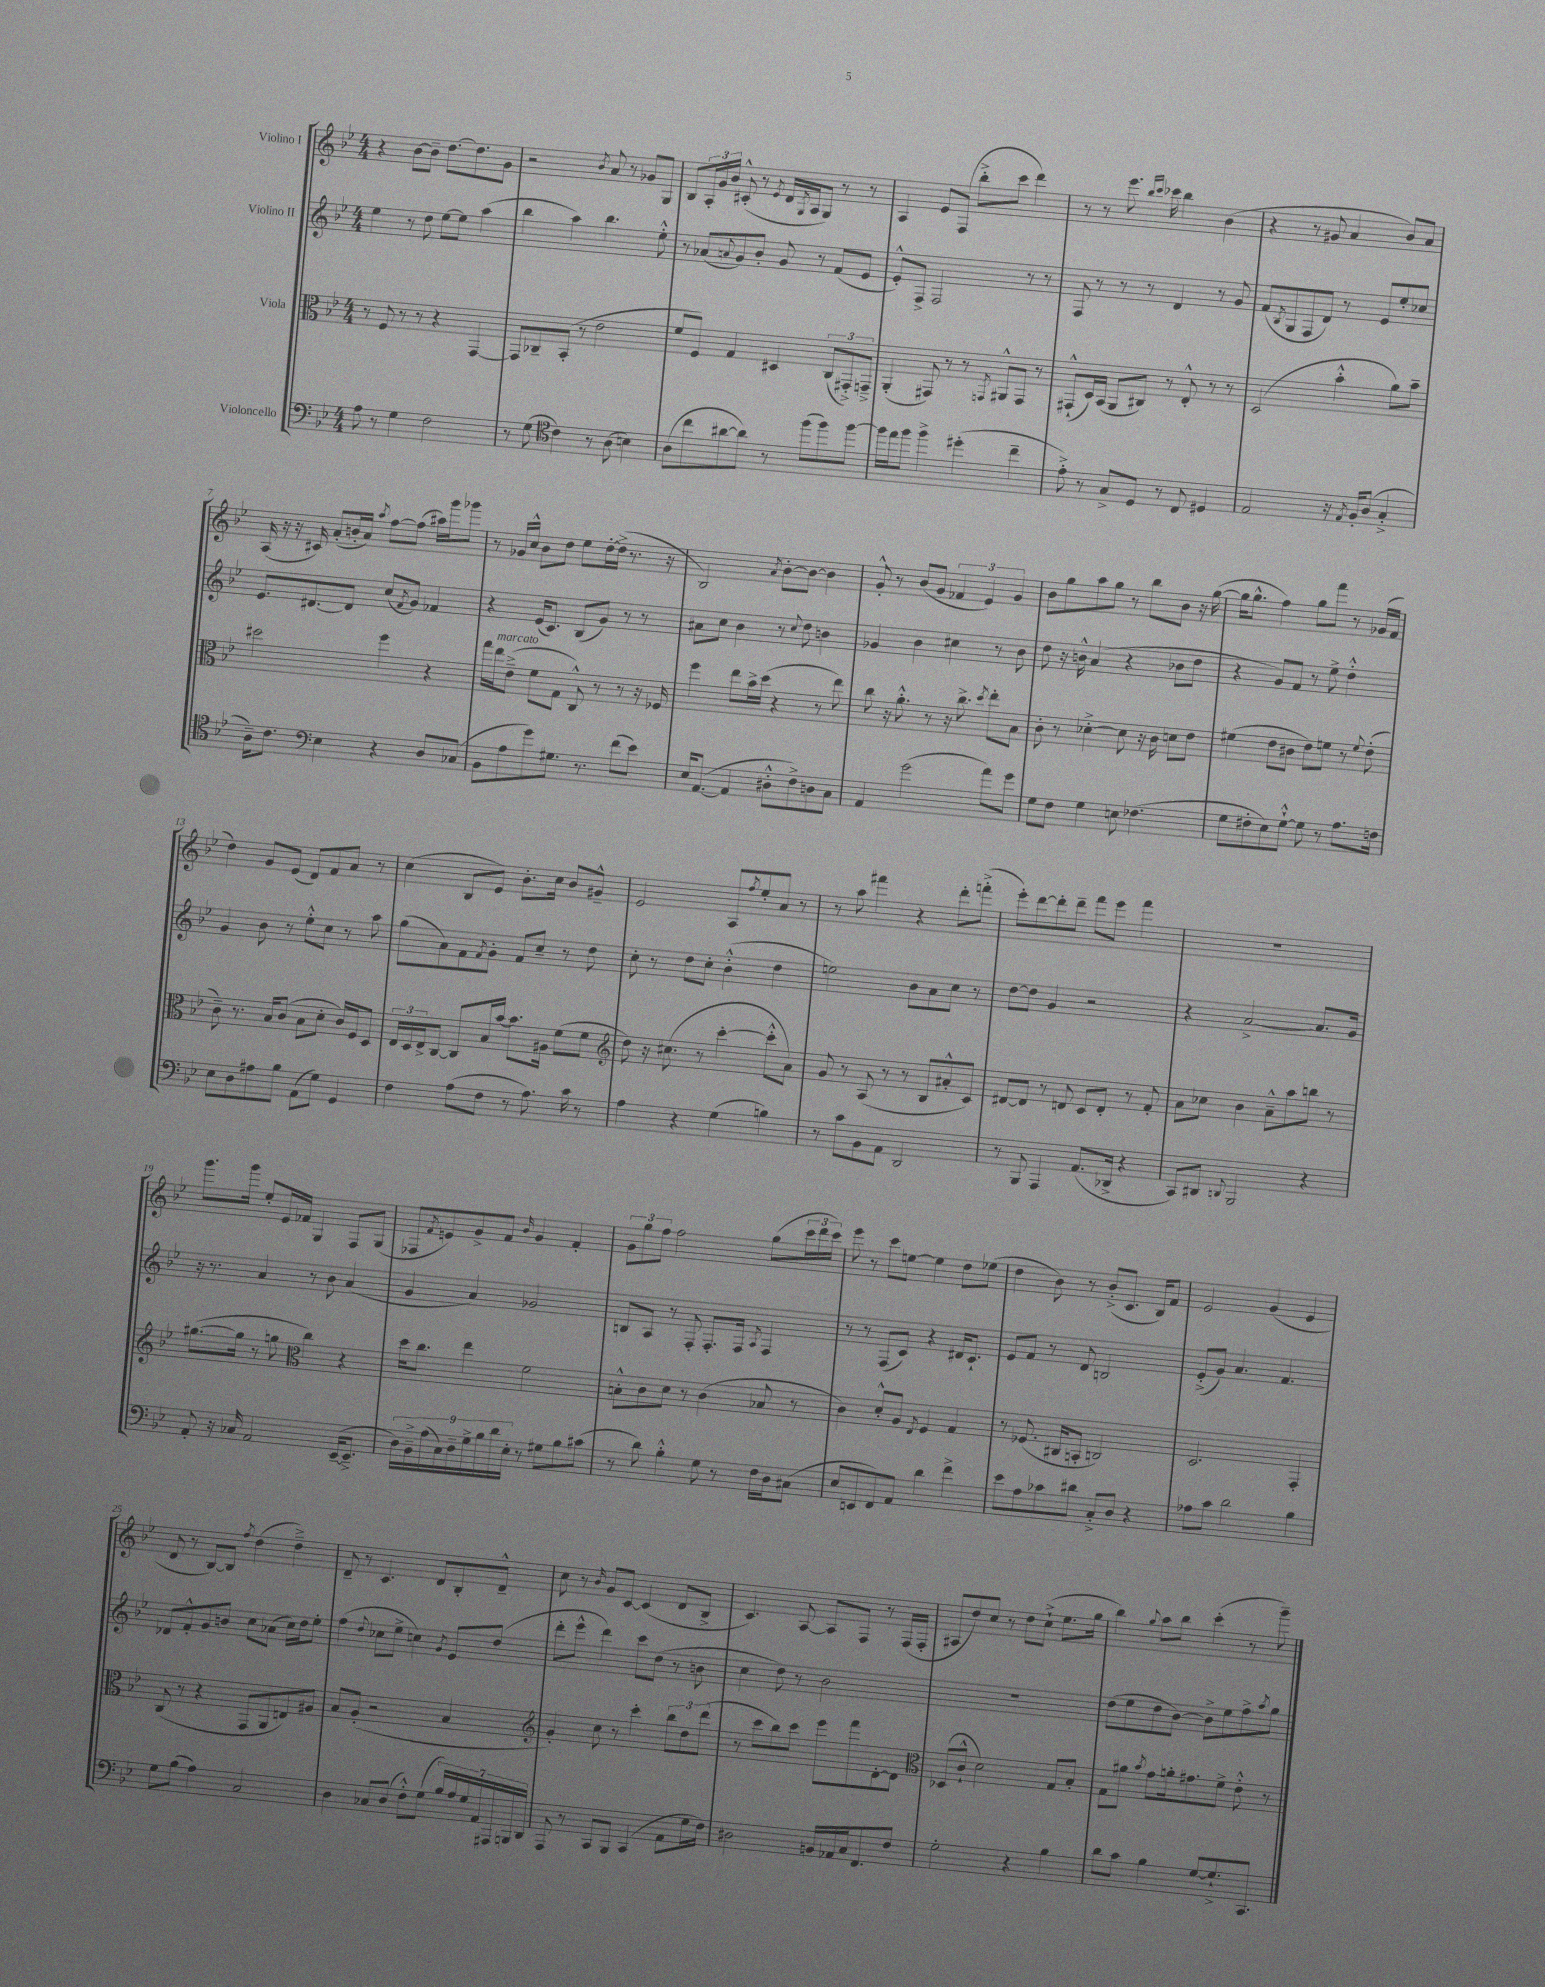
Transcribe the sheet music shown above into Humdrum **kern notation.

**kern	**kern	**kern	**kern
*staff4	*staff3	*staff2	*staff1
*clefF4	*clefC3	*clefG2	*clefG2
*k[b-e-]	*k[b-e-]	*k[b-e-]	*k[b-e-]
*M4/4	*M4/4	*M4/4	*M4/4
8A	8r	4ee-	4r
8r	8F	.	.
4G	8r	8r	[8b-
.	8r	8dd	8b-~]
2F	4r	[8ee-	[8.dd
.	.	8ee-]	.
.	.	.	8.dd]
.	[4GG	(4aa	.
.	.	.	8g
=	=	=	=
8r	8GG]	4bb-	2r
(8G	8C-~	.	.
*clefC4	*	*	*
4c)	(8BB-'	4aa)	.
.	8r	.	.
.	.	.	8qb-
8r	2e-	4.bb-	8a
(8A	.	.	8r
4B)	.	.	8g-
.	.	8ee-'^^	8G
=	=	=	=
(8A	8f	8r	8B-
8cc	8F)	(8a-	24A'
.	.	.	24g
.	.	.	24b-
.	.	8qqa	.
[8a#	4G	8g)	(8c#'^^
8a#])	.	8b-'	8r
.	.	.	8qe-
8r	4D#	8g	16d
.	.	.	8qG
.	.	.	16A
(8ff	.	8r	8G)
8ff)	(12C	(8f	8r
.	12GG#'^)	.	.
[8ff	.	8e-	8r
.	12GG~^	.	.
=	=	=	=
16ff]	(4AA'	8e-'^^)	4A
16ee-	.	.	.
8ff	.	8F^	.
4ff^	8GG#)	2F	8e-
.	8r	.	(8F
(4dd#'	8r	.	8bb-'^
.	8qGG	.	.
.	8AA#^^	.	8ccc
4cc~	8GG	8r	4ddd)
.	8r	8r	.
=	=	=	=
8e-'^)	(8GG#`^^	8F	8r
8r	16D)	8r	8r
.	(16BB-	.	.
8G^	8AA	8r	8.eee-
8D	8C#)	8r	.
.	.	.	16qqbb-
.	.	.	16qqccc
.	.	.	16ccc-
8r	8r	4d	4bb-
8C	8E-'^^	.	.
4D#	8r	8r	(4b-
.	8r	8g	.
=	=	=	=
2E-	(2D	(8f	4r
.	.	8qB-	.
.	.	8G	.
.	.	8F	8r
.	.	8d)	8g#
16r	4b-'^^	8r	4a
8qE-	.	.	.
16F'	.	.	.
(8A	.	8e-	.
4G'^	8a)	8ee-'	8b-)
.	8b-~	8cc-	8a
=	=	=	=
16A~)	2dd#	8.e-	(16A
8.c	.	.	16r
.	.	.	16r
.	.	[8.d#	16c#)
*clefF4	*	*	*
4E-	.	.	(8a'
.	.	8d#]	16b'
.	.	.	16a)
.	.	.	8qaa
4r	4ff	(8cc	[8ff
.	.	8qf	.
.	.	8g)	(8ff]
8D	4r	4f-	16aa#)
.	.	.	16ggg
(8C-	.	.	8ggg-
=	=	=	=
8BB-	16gg	4r	8r
.	16ee-	.	.
8A	(8e-~^	.	16g-
.	.	.	16cc^^
8g)	8f	(16e-	8b-
.	.	8.c)	.
8.G#	8G	.	8dd
.	8C^^)	(8B-	8ee-
8.r	.	.	.
.	8r	8g)	[16dd'
.	.	.	(16dd^]
(8f	8r	8r	8.r
8e-)	16r	8r	.
.	16F-	.	16r
=	=	=	=
16E-	4ff	8a#	2B-)
([8.AA	.	.	.
.	.	8cc	.
4AA]	8ee-	4b-	.
.	16b-^	.	.
.	(16dd	.	.
.	.	.	8qa
8D#'^^	4r	8r	[8b-'
.	.	8qqcc	.
8F^)	.	8dd	8b-_
8D	8r	4b	4b-]
8C	8ee-)	.	.
=	=	=	=
4AA	8cc	4g-	8g'^^
.	16r	.	8r
.	8.a'^^	.	.
(2g	.	4b-	(8b-
.	8r	.	8g
.	16r	4cc#	6f-
.	8.cc^	.	.
.	.	.	6e-)
.	8qdd	.	.
8a)	8ee-'	8r	.
.	.	.	6g
8g	8B-	8b-	.
=	=	=	=
8G	8c'	8dd	8b-
8F	8r	16r	8gg
.	.	16b^^	.
4G	[4d-'^	(4a	8aa
.	.	.	8gg
8E	8d-]	4r	8r
(4.F-	16r	.	8bb-
.	16c	.	.
.	8d	8b-	8b-
.	8e-	8dd	16r
.	.	.	([16gg
=	=	=	=
8G	(4f#	4r	16gg]
.	.	.	8.gg^^
8F#'	.	.	.
8E-)	8e-	8g)	4ff)
[8G`^^	8c#	8f	.
8G]	8e-)	8r	8gg
8r	8f	8ee-^	8fff
8.A	8r	4dd'^^	8r
.	8qqf	.	.
.	(8e-'	.	(16g-
16F	.	.	16f
=	=	=	=
8E-	8c~)	4g	4dd)
8D	8.r	.	.
8A#	.	8b-	8g
.	16B-	.	.
8B-	(8c	8r	(8e-
(8AA	8B-	8ee-'^^	8d)
8G)	8d'	8cc	8f
4GG	16c)	8r	8a
.	16F	.	.
.	8D	8aa	8r
=	=	=	=
4F	24E-	(8gg	(4cc
.	24D	.	.
.	24E-^	.	.
.	[8C	8a)	.
(8A	8C]	8f	8B-
.	.	8qf	.
8F	16B-	8g'	8e-)
.	[16b-	.	.
8r	8.b-]	8f	8.b-'
8.A)	.	8cc~	.
.	16A#	.	16cc
.	(8f	8r	8b-
16c	.	.	.
8r	8f	8dd	8g#~^^
=	=	=	=
*	*clefG2	*	*
4A	8dd)	8cc'	2e-
.	16r	8r	.
.	(8.cc#	.	.
4r	.	8dd	.
.	8r	8cc'	.
(4G	[4ccc'	(4b-'^^	8A
.	.	.	8qff
.	.	.	8ee-'
4B)	8ccc'^^]	4dd	8a
.	8a)	.	8r
=	=	=	=
8r	8g	2ee)	8r
8c	8r	.	8aa
8BB-	(8A	.	4fff#
8AA	8r	.	.
2DD	8r	8b-	4r
.	8B-	8a	.
.	8a#'^^	8cc	8ddd'
.	8c)	8r	(8fff'^
=	=	=	=
8r	[8d#	[8dd	8eee-')
8BBB-	8d#]	8dd]	[8ddd
4AAA	8r	4g	8ddd']
.	8d	.	8ddd~
(8.AA	8c	2r	8fff
.	8d'	.	8eee-
16DD-^	.	.	.
4r	8r	.	4fff
.	8f'	.	.
=	=	=	=
8CC)	8a	4r	1r
8DD#	8cc-	.	.
8qqDD	.	.	.
2BBB-	4b-	[2a^	.
.	8a~^^	.	.
.	8aa	.	.
4r	8bb	8.a]	.
.	8r	.	.
.	.	16g	.
=	=	=	=
8AA'	([8.gg#	16r	8.ggg
.	.	8.r	.
16r	.	.	.
16C-	16gg#]	.	16ggg
2AA	8r	4a	8ee-'
.	8gg	.	16e-
.	.	.	16f-
*	*clefC3	*	*
.	4cc)	8r	4G
.	.	8b-	.
([16EE-~	4r	(4a	8F
8.EE-~^]	.	.	.
.	.	.	(8G
=	=	=	=
18D)	16dd	4g	8F-
18BB-~^	.	.	.
.	8.cc	.	.
(18A	.	.	.
.	.	.	8qf
.	.	.	8e)
18C)	.	.	.
18D~	.	.	.
.	4ee-	4a)	8g^
18G^	.	.	.
18B-	.	.	.
.	.	.	8f
18d	.	.	.
18E-'	.	.	.
.	.	.	16qqb-
8r	2f	2g-	4g
8G#	.	.	.
8B-	.	.	4f'
(8c#	.	.	.
=	=	=	=
8r	8B'^^	8B	12g
.	.	.	12gg
8d)	8c	8A	.
.	.	.	12ff
4B-'^^	8d	8r	2ff
.	8r	8F'	.
8G	(4c	8.F'	.
8r	.	.	.
.	.	16F	.
.	.	8qA	.
16F	8B-	4F	(8gg
16D	.	.	.
(8C#	8r	.	24ccc
.	.	.	24ddd
.	.	.	24ccc)
=	=	=	=
8E-	4c)	8r	8eee-
8EE	.	8r	8r
8FF)	8d'^^	(8F	8ccc
8AA	8A	8c)	[8ee
.	8qE-	.	.
4d	4F	4r	4ee]
4f^	4G	16d#	8dd
.	.	8.c`	.
.	.	.	(8ee-
=	=	=	=
8e-	8r	8e-	4dd
8A	(8.F-	8f	.
8c-	.	8r	8b-)
.	16C#	.	.
8d#	8BB'	8d	8r
8C'^	2C)	2B	(8b-'^
8D	.	.	8.c
4r	.	.	.
.	.	.	16B-)
.	.	.	8f
=	=	=	=
8A-	2.D	(8e-'^	2e-
8c	.	8g)	.
2d	.	4.a	.
.	.	.	(4g
.	.	4.f	.
4B-	4GG'	.	4e-
=	=	=	=
8G	(8C	8d-	8d
(8B-	8r	8f'^^	8r
4A)	4r	8g	[8B-)
.	.	8b	8B-]
.	.	.	8qff
2C	8GG	8cc	(4dd
.	8AA	(8a-	.
.	8E)	16cc)	4dd~^)
.	.	16dd	.
.	8A#	8ee-'	.
=	=	=	=
4D	8B-	(4ff	8d~
.	(8A'	.	8r
.	.	8qqdd	.
8C-	2r	8cc-	4.c
(8D	.	8ee-^	.
8F'^^)	.	4cc)	.
(8G	.	.	8d
.	.	8qg	.
28B-)	4B-	8e-	8B-'
28A	.	.	.
28G	.	.	.
28AA	.	.	.
.	.	(8dd	8d~^^
28AAA#	.	.	.
28BBB	.	.	.
28DD	.	.	.
=	=	=	=
*	*clefG2	*	*
8AAA	4g')	8ddd'	8cc
8r	.	8eee-^^	8r
.	.	.	16qqb-
8CC	8cc	4ddd)	8g
8BBB-	8r	.	[8c
(4CC	4ccc'	8ccc	(4c]
.	.	(8dd	.
8AA	12bb-	8r	8d
.	12dd	.	.
16G	.	8b	8B-^
.	(12ddd	.	.
16F)	.	.	.
=	=	=	=
2D#	8r	4cc	4.c)
.	8ccc	.	.
.	8bb-)	8dd)	.
.	8ccc	8r	[8A
16BB	8eee-	2b-	8A]
16AA-	.	.	.
16C	8fff	.	8F
8.FF	.	.	.
.	[8d'	.	8r
8F	8d]	.	(16F
.	.	.	16F'
=	=	=	=
*	*clefC3	*	*
2G'	(8D-	1r	8A#
.	8c`^^	.	8dd)
.	2d)	.	8cc
.	.	.	8r
4r	.	.	8dd
.	.	.	(8cc`^
4B-	8G	.	8.ee-
.	8B-'	.	.
.	.	.	16gg
=	=	=	=
8d	8G	(8dd	4bb-)
8c	8a#	8ee-	.
.	8qb-	.	8qqgg
4B-	8g	8dd	8aa
.	16a'	[8b-)	8bb-
.	8.g#	.	.
[8G	.	8b-^]	(4ccc'
8.G`^]	8f^	8ee-	.
.	8e-'^^	8ff^	8r
8.CC	.	.	.
.	.	8qaa	.
.	8r	8gg	8ggg~)
==	==	==	==
*-	*-	*-	*-
